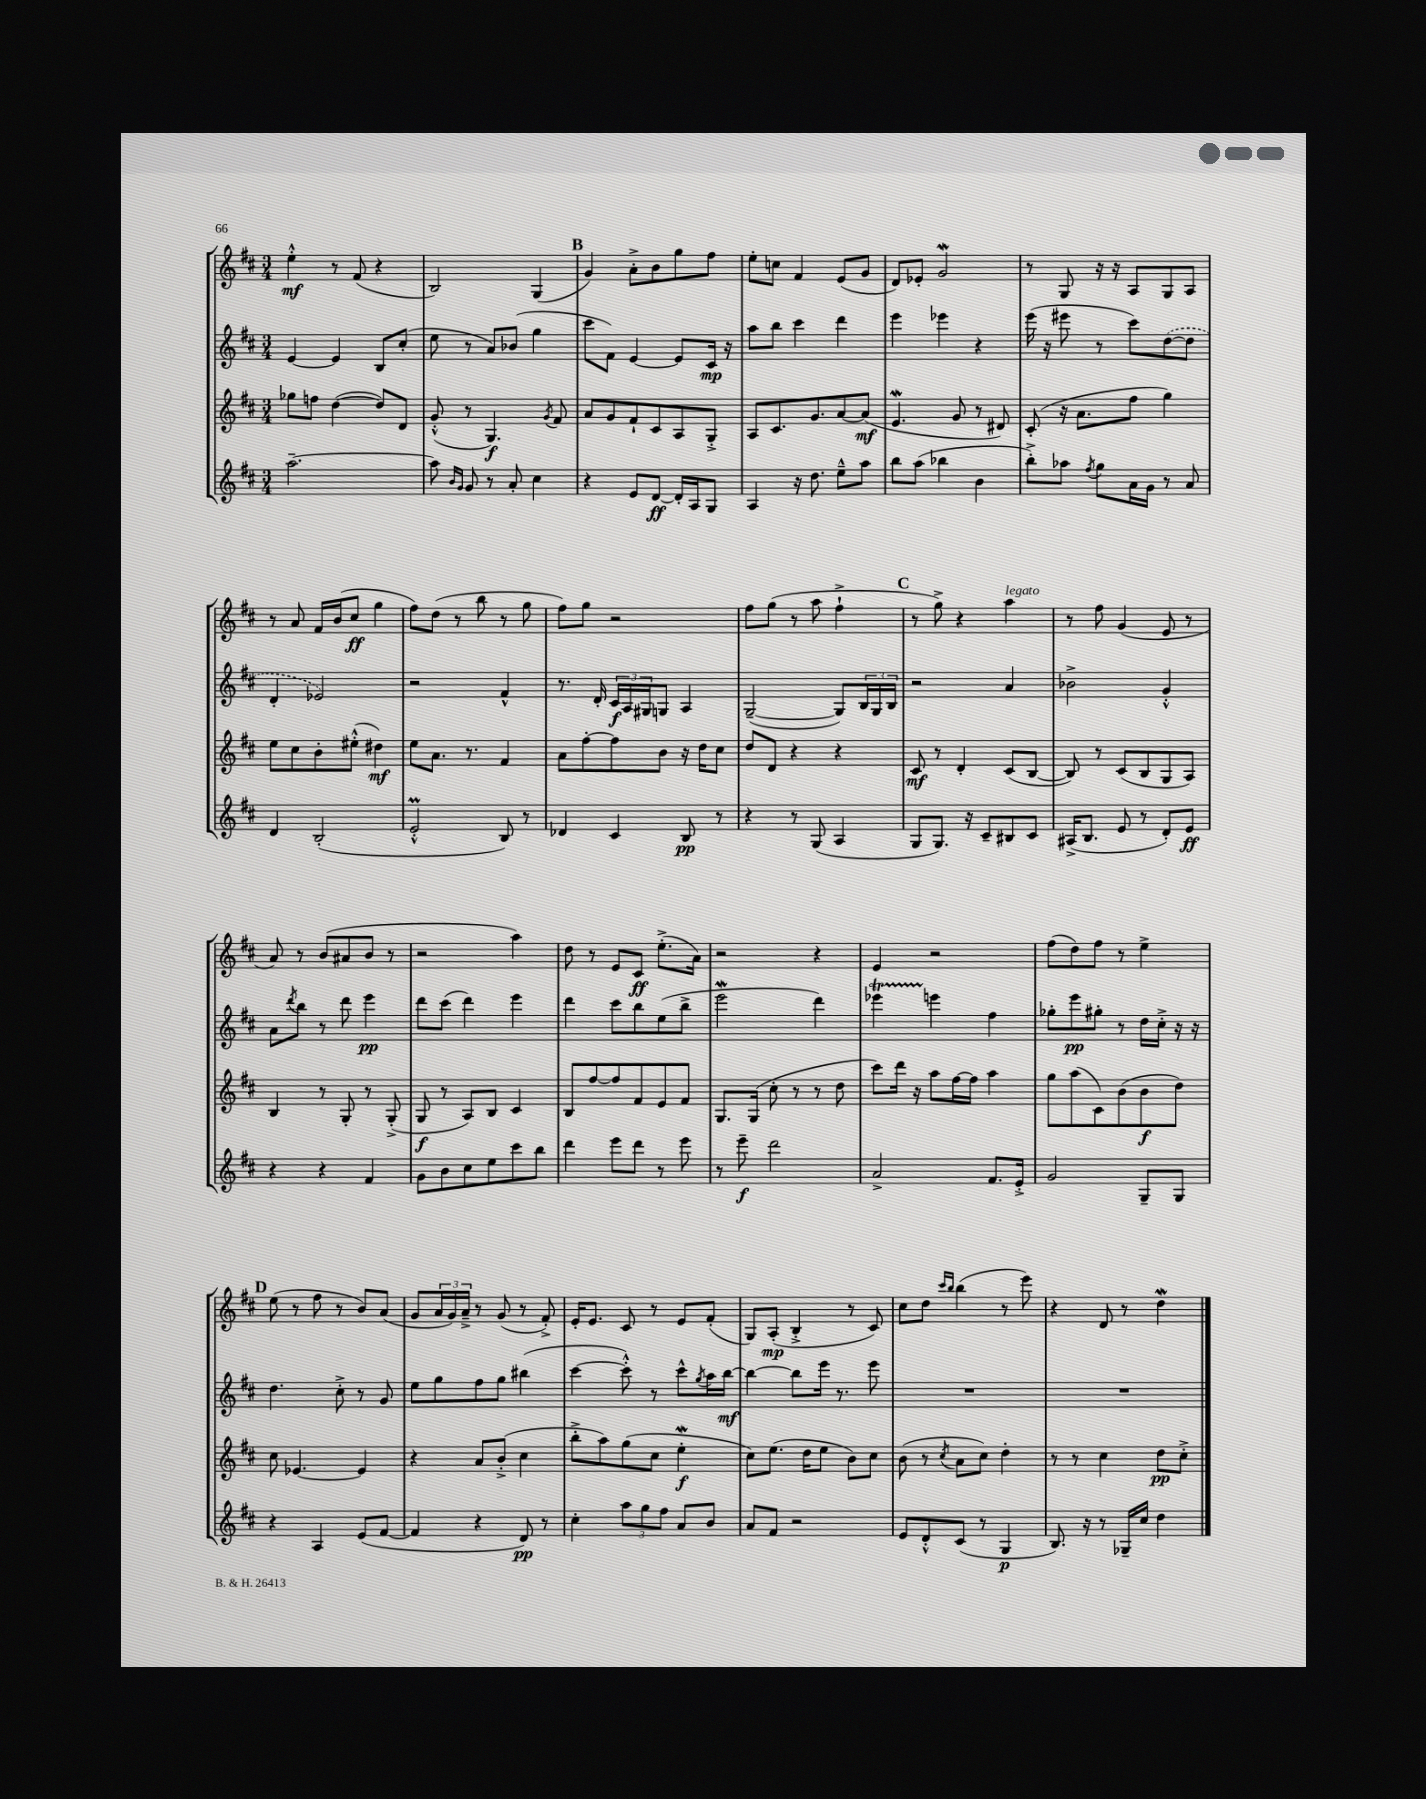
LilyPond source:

<<
\new StaffGroup <<
\new Staff = "s0" {
    \clef treble \key d \major \numericTimeSignature \time 3/4
    e''4-.-^\mf r8 fis'8( r4 |
    b2) g4( |
    \mark \markup { \bold "B" } g'4) a'8-.-> b'8 g''8 fis''8 |
    e''8-. c''8 fis'4 e'8( g'8 |
    d'8) ees'8-. g'2\mordent |
    r8 g8 r16 r16 a8 g8 a8 |
    r8 a'8 fis'16 b'16( cis''8\ff g''4 |
    fis''8) d''8( r8 b''8 r8 g''8 |
    fis''8) g''8 r2 |
    fis''8 g''8( r8 a''8 fis''4-!-> |
    \mark \markup { \bold "C" } r8 g''8->) r4 a''4^\markup { \italic "legato" } |
    r8 fis''8 g'4( e'8 r8 |
    a'8) r8 b'8( ais'8 b'8 r8 |
    r2 a''4) |
    d''8 r8 e'8 cis'8\ff e''8.-.->( a'16) |
    r2 r4 |
    e'4 r2 |
    fis''8( d''8) fis''8 r8 e''4-> |
    \mark \markup { \bold "D" } e''8( r8 fis''8 r8 b'8) a'8( |
    g'8 \tuplet 3/2 { a'16 g'16) a'16---> } r8 g'8( r8 fis'8-.->) |
    e'16-. e'8. cis'8 r8 e'8 fis'8-.( |
    g8) a8-.\mp( b4-.-> r8 cis'8) |
    cis''8 d''8 \grace { cis'''16 b''16 } b''4( r8 e'''8) |
    r4 d'8 r8 d''4\mordent \bar "|." |
}
\new Staff = "s1" {
    \clef treble \key d \major \numericTimeSignature \time 3/4
    e'4~ e'4 b8 cis''8-.( |
    e''8 r8 a'8) bes'8( g''4 |
    \mark \markup { \bold "B" } cis'''8 fis'8) e'4~ e'8 cis'16\mp r16 |
    a''8 b''8 cis'''4 d'''4 |
    e'''4 ees'''4 r4 |
    e'''16( r16 eis'''8 r8 cis'''8) \once \slurDashed d''8~( d''8 |
    d'4-. ees'2) |
    r2 fis'4-^ |
    r8. d'16-. \tuplet 3/2 { cis'16\f a16 gis16 } g8 a4 |
    g2~--( g8) \tuplet 3/2 { b16 g16 b16 } |
    \mark \markup { \bold "C" } r2 a'4 |
    bes'2-> g'4-.-^ |
    a'8 \acciaccatura { d'''8 } b''8 r8 d'''8 e'''4\pp |
    d'''8 cis'''8( d'''4) e'''4 |
    d'''4 cis'''8 b''8 e''8( b''8-> |
    e'''2\mordent d'''4) |
    ees'''4\startTrillSpan e'''4\stopTrillSpan fis''4 |
    ges''8-. e'''8\pp gis''8-. r8 d''16 cis''16-.-> r16 r16 |
    \mark \markup { \bold "D" } d''4. cis''8-.-> r8 g'8 |
    e''8 g''8 fis''8 g''8 bis''4( |
    cis'''4~ cis'''8-.-^) r8 cis'''8-^ \acciaccatura { g''8 } a''16 b''16~\mf |
    b''4~ b''8 e'''16 r8. e'''8 |
    R2. |
    R2. \bar "|." |
}
\new Staff = "s2" {
    \clef treble \key d \major \numericTimeSignature \time 3/4
    ges''8 f''8 d''4~( d''8) d'8 |
    g'8-.-^( r8 g4.\f) \acciaccatura { g'8 } fis'8 |
    \mark \markup { \bold "B" } a'8 g'8 fis'8-! cis'8 a8 g8-.-> |
    a8 cis'8. g'8. a'8~ a'8\mf( |
    e'4.\mordent g'8 r8 dis'8) |
    cis'8-.( r16 a'8. fis''8 g''4) |
    e''8 cis''8 b'8-. eis''8-.-^( dis''4\mf) |
    e''8 a'8. r8. fis'4 |
    a'8 fis''8~-. fis''8 b'8 r16 d''16 cis''8 |
    d''8 d'8 r4 r4 |
    \mark \markup { \bold "C" } cis'8\mf r8 d'4-. cis'8( b8~ |
    b8) r8 cis'8( b8 g8 a8) |
    b4 r8 g8-. r8 g8-.->( |
    g8\f r8 a8) b8 cis'4 |
    b8 fis''8~ fis''8 fis'8 e'8 fis'8 |
    g8. g16( cis''8-. r8 r8 d''8 |
    cis'''8) d'''16 r16 a''8 fis''16~ fis''16 a''4 |
    g''8 a''8( cis'8) b'8( b'8\f d''8) |
    \mark \markup { \bold "D" } cis''8 ees'4.~ ees'4 |
    r4 a'8 b'8-.->( cis''4 |
    b''8-.-> a''8) g''8( cis''8 e''4-.\mordent\f |
    cis''8) e''8.( d''16 e''8 b'8) cis''8 |
    b'8( r8 \acciaccatura { cis''8 } a'8 cis''8) d''4-. |
    r8 r8 cis''4 d''8\pp cis''8-.-> \bar "|." |
}
\new Staff = "s3" {
    \clef treble \key d \major \numericTimeSignature \time 3/4
    a''2.~-- |
    a''8 \grace { b'16 g'16 } g'8 r8 a'8-. cis''4 |
    \mark \markup { \bold "B" } r4 e'8 d'8~\ff d'16-. a16 g8 |
    a4 r16 d''8. e''8---^ a''8 |
    b''8 a''8( bes''4 b'4 |
    b''8-.->) aes''8 \acciaccatura { fis''8 } g''8 a'16 g'16 r8 a'8 |
    d'4 b2-.( |
    e'2-.-^\prall b8) r8 |
    des'4 cis'4 b8\pp r8 |
    r4 r8 g8( a4 |
    \mark \markup { \bold "C" } g8 g8.) r16 cis'8-- bis8 cis'8 |
    ais16->( b8. e'8 r8 d'8-.) e'8\ff |
    r4 r4 fis'4 |
    g'8 b'8 cis''8 e''8 cis'''8 b''8 |
    d'''4 e'''8 d'''8 r8 e'''8 |
    r8 e'''8--\f d'''2 |
    a'2-> fis'8. e'16-.-> |
    g'2 g8-- g8 |
    \mark \markup { \bold "D" } r4 a4 e'8( fis'8~ |
    fis'4 r4 d'8\pp) r8 |
    cis''4-. \tuplet 3/2 { a''8 g''8 fis''8 } a'8 b'8 |
    a'8 fis'8 r2 |
    e'8 d'8-.-^ cis'8( r8 g4\p |
    b8.) r16 r8 ges16-- cis''16 d''4 \bar "|." |
}
>>
>>
\layout { \context { \Score \remove "Bar_number_engraver" } }
